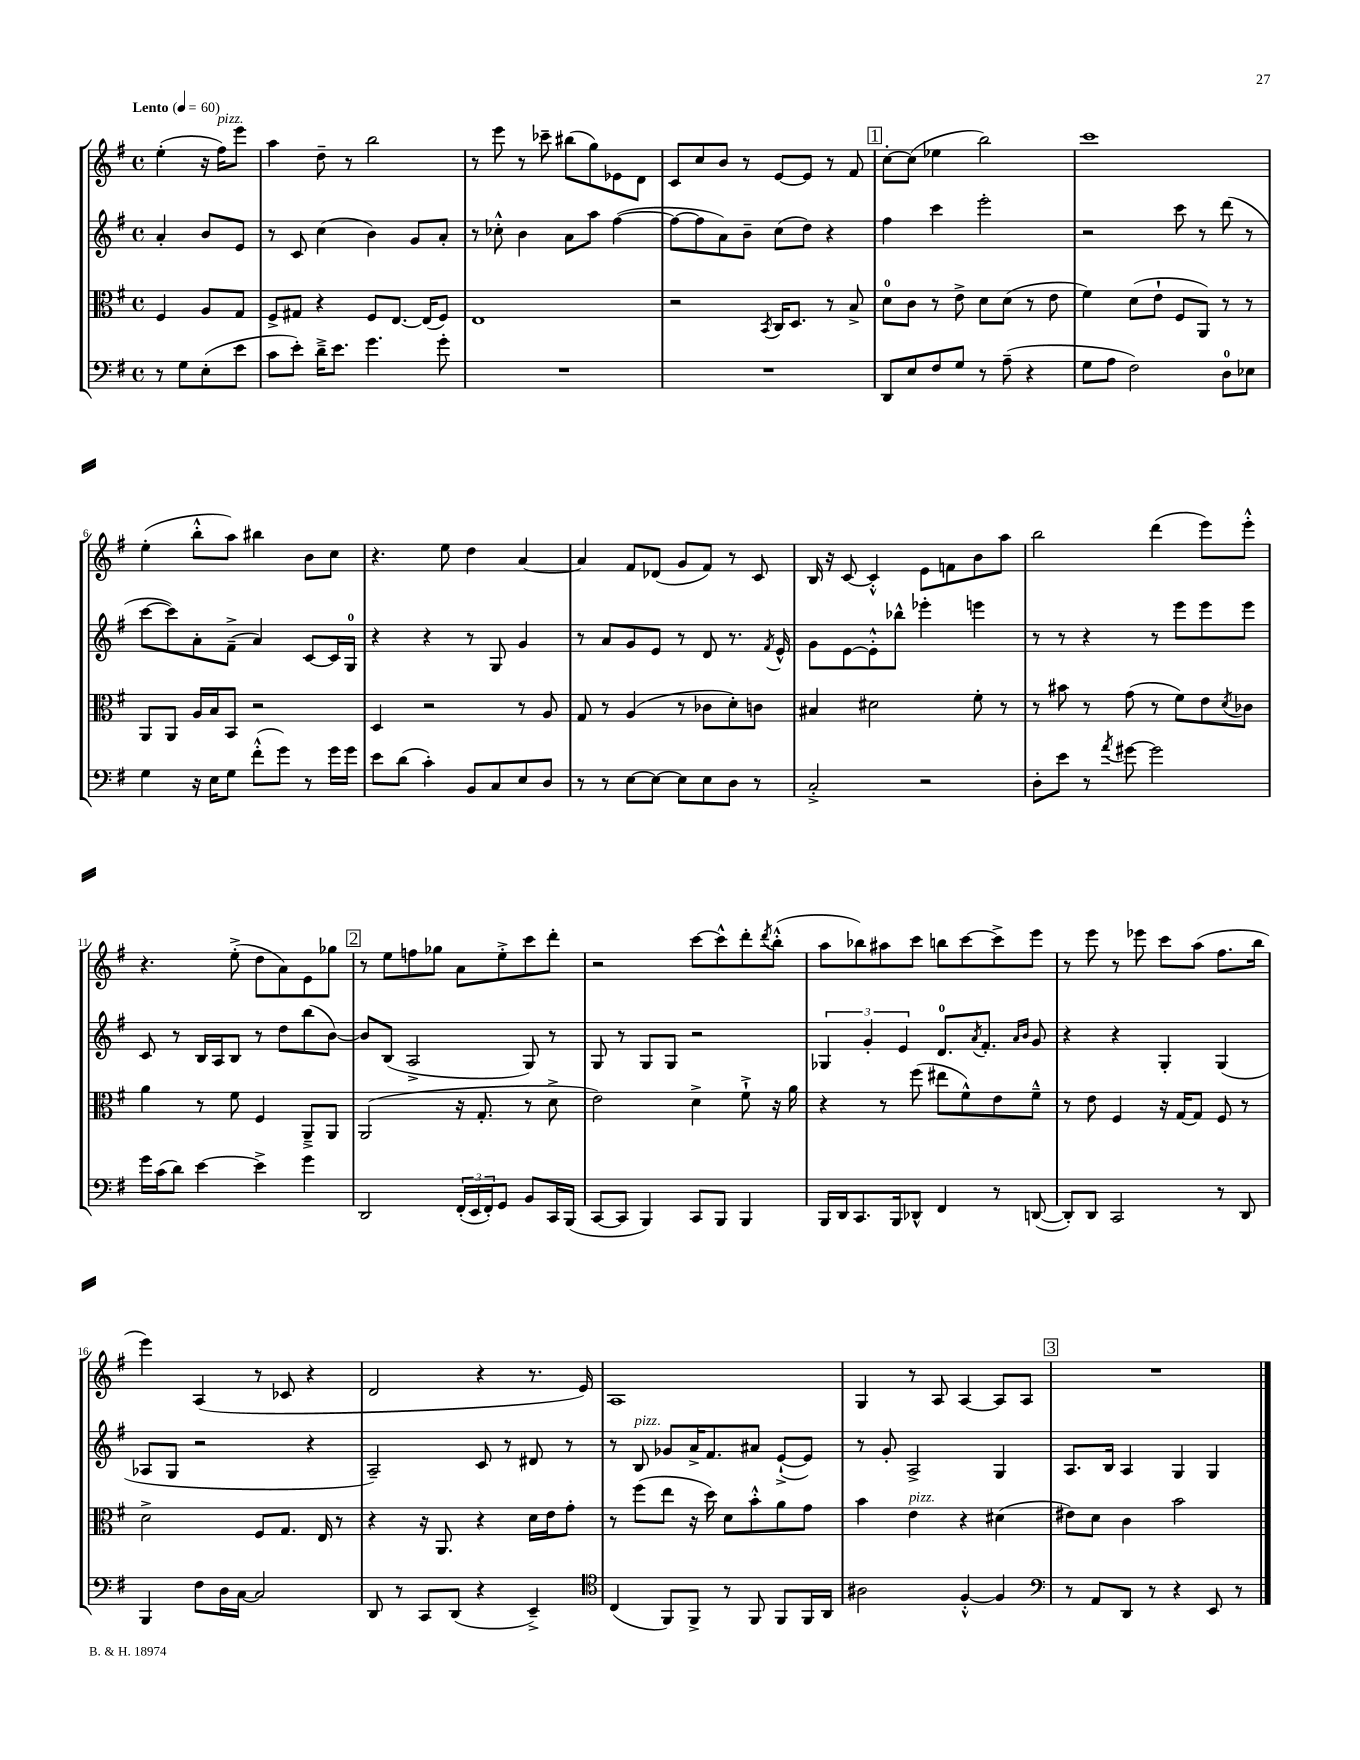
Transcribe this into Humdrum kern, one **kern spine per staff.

**kern	**kern	**kern	**kern
*part4	*part3	*part2	*part1
*staff4	*staff3	*staff2	*staff1
*clefF4	*clefC3	*clefG2	*clefG2
*k[f#]	*k[f#]	*k[f#]	*k[f#]
*M4/4	*M4/4	*M4/4	*M4/4
*met(c)	*met(c)	*met(c)	*met(c)
*MM60	*MM60	*MM60	*MM60
=	=	=	=
!	!	!	!LO:TX:a:B:t=Lento
8r	4F#/	4a'/	(4ee'\
8G\L	.	.	.
(8E'\	8A/L	8b/L	16r
!	!	!	!LO:TX:a:i:t=pizz.
.	.	.	16ff#\KL)
8e\J	8G/J	8e/J	8eee\J
=1	=1	=1	=1
8c\L	8F#^/L	8r	4aa\
8e'\J)	8G#X/J	8c/	.
16d~^\KL	4r	(4cc\	8dd~\
8.e\J	.	.	.
.	.	.	8r
4.g\	8F#/L	4b\)	2bb\
.	[8.E/J	.	.
.	.	8g/L	.
.	(16E/KL]	.	.
8g'\	8F#/J)	8a'/J	.
=2	=2	=2	=2
1r	1E	8r	8r
.	.	8cc-X'^^\	8eee\
.	.	4b\	8r
.	.	.	8ccc-X~\
.	.	8a\L	(8bb#X\L
.	.	8aa\J	8gg\)
.	.	([4ff#\	8e-X\
.	.	.	8d\J
=3	=3	=3	=3
1r	2r	8ff#\L_	8c/L
.	.	8ff#\]	8cc/
.	.	8a\)	8b/J
.	.	8b~\J	8r
.	8qBB/	.	.
.	16C/KL	(8cc\L	[8e/L
.	8.D/J	.	.
.	.	8dd\J)	8e/J]
.	8r	4r	8r
.	8B^/	.	8f#/
!!LO:REH:place=s1:t=1
=4	=4	=4	=4
8DD/L	8d\L	4ff#\	[8cc'\L
8E/	8c\J	.	(8cc\J]
8F#/	8r	4ccc\	4ee-X\
8G/J	8e^\	.	.
8r	8d\L	2eee'\	2bb\)
(8A~\	(8d\J	.	.
4r	8r	.	.
.	8e\	.	.
=5	=5	=5	=5
8G\L	4f#\)	2r	1ccc
8A\J	.	.	.
2F#\)	(8d\L	.	.
.	8e`\J	.	.
.	8F#/L	8ccc\	.
.	8AA/J)	8r	.
8D\L	8r	(8ddd\	.
8E-X\J	8r	8r	.
!!LO:LB:g=z
=6	=6	=6	=6
4G\	8AA/L	[8ccc\L	(4ee'\
.	8AA/J	8ccc\])	.
16r	16A/LL	8a'\	8bb'^^\L
16E\KL	16B/J	.	.
8G\J	8BB/J	(8f#~^\J	8aa\J)
(8f#'^^\L	2r	4a/)	4bb#X\
8g\J)	.	.	.
8r	.	[8c/L	8b\L
16g\LL	.	16c/L]	8cc\J
16g\JJ	.	16G/JJ	.
=7	=7	=7	=7
8e\L	4D/	4r	4.r
(8d\J	.	.	.
4c'\)	2r	4r	.
.	.	.	8ee\
8BB/L	.	8r	4dd\
8C/	.	8G/	.
8E/	8r	4g/	[4a/
8D/J	8A/	.	.
=8	=8	=8	=8
8r	8G/	8r	4a/]
8r	8r	8a/L	.
[8E\L	(4A/	8g/	8f#/L
8E\J_	.	8e/J	(8d-X/J
8E\L]	8r	8r	8g/L
8E\	8c-X\L	8d/	8f#/J)
8D\J	8d'\)	8.r	8r
8r	8cn\J	.	8c/
.	.	8qf#/	.
.	.	16e^^/	.
=9	=9	=9	=9
2C'^/	4B#X/	8g\L	16B/
.	.	.	16r
.	.	[8e\	[8c/
.	2d#X\	8e'^^\]	4c'^^/]
.	.	8bb-X^^\J	.
2r	.	4eee-X'\	8e\L
.	.	.	8fn\
.	8f#'\	4eeen\	8b\
.	8r	.	8aa\J
=10	=10	=10	=10
8D'\L	8r	8r	2bb\
8e\J	8b#X\	8r	.
8r	8r	4r	.
8qa/	.	.	.
[8g#X\	(8g\	.	.
2g#\]	8r	8r	(4ddd\
.	8f#\L)	8eee\L	.
.	8e\	8eee\	8eee\L)
.	8qd/	.	.
.	8c-X\J	8eee\J	8eee'^^\J
!!LO:LB:g=z
=11	=11	=11	=11
16g\LL	4a\	8c/	4.r
(16c\J	.	.	.
8d\J)	.	8r	.
[4e\	8r	16B/LL	.
.	.	16A/J	.
.	8f#\	8B/J	(8ee'^\
4e^\]	4F#/	8r	8dd\L
.	.	8dd\L	8a\)
4g\	8AA~^/L	(8bb\	8e\
.	8AA/J	[8b\J)	8gg-X\J
!!LO:REH:place=s1:t=2
=12	=12	=12	=12
2DD/	(2AA/	8b/L]	8r
.	.	(8B/J	8ee\L
.	.	2A^/	8ffn\
.	.	.	8gg-X\J
(24FF#'/LL	16r	.	8a\L
24EE/	.	.	.
.	8.G'/	.	.
24FF#'/J)	.	.	.
8GG/J	.	.	8ee'^\
8BB/L	8r	8G/)	8ccc\
16CC/L	8d^\	8r	8ddd'\J
(16BBB/JJ	.	.	.
=13	=13	=13	=13
[8CC/L	2e\)	8G/	2r
8CC/J]	.	8r	.
4BBB/)	.	8G/L	.
.	.	8G/J	.
8CC/L	4d^\	2r	[8ccc\L
8BBB/J	.	.	8ccc^^\]
4BBB/	8f#`^\	.	8ddd'\
.	.	.	8qddd/
.	16r	.	(8bb'^^\J
.	16a\	.	.
=14	=14	=14	=14
16BBB/LL	4r	6G-X/	8aa\L
16DD/J	.	.	.
8.CC/	.	.	8bb-X\)
.	.	6g'/	.
.	8r	.	8aa#X\
16BBB/k	.	.	.
.	.	6e/	.
8DD-X^^/J	(8ff#\	.	8ccc\J
4FF#/	8ee#X\L	8.d/L	8bbn\L
.	8f#^^\)	.	[8ccc\
.	.	8qa/	.
.	.	8.f#'/J	.
8r	8e\	.	8ccc^\]
.	.	16qqa/LL	.
.	.	16qqb/JJ	.
([8DDn/	8f#~^^\J	8g/	8eee\J
=15	=15	=15	=15
8DD'/L])	8r	4r	8r
8DD/J	8e\	.	8eee\
2CC/	4F#/	4r	8r
.	.	.	8eee-X\
.	16r	4G'/	8ccc\L
.	[16G/KL	.	.
.	8G/J]	.	(8aa\J
8r	8F#/	(4G/	8.ff#\L
8DD/	8r	.	.
.	.	.	16bb\Jk
!!LO:LB:g=z
=16	=16	=16	=16
4BBB/	2d^\	8A-X/L	4eee\)
.	.	8G/J	.
8F#\L	.	2r	(4A/
16D\L	.	.	.
[16C\JJ	.	.	.
2C/]	8F#/L	.	8r
.	8.G/J	.	8c-X/
.	.	4r	4r
.	16E/	.	.
.	8r	.	.
=17	=17	=17	=17
8DD/	4r	2A~/)	2d/
8r	.	.	.
8CC/L	16r	.	.
.	8.AA/	.	.
(8DD/J	.	.	.
4r	4r	8c/	4r
.	.	8r	.
4EE~^/)	16d\LL	8d#X/	8.r
.	16e\J	.	.
.	8g'\J	8r	.
.	.	.	16e/)
=18	=18	=18	=18
*clefC4	*	*	*
(4C/	8r	8r	1A
!	!	!LO:TX:a:i:t=pizz.	!
.	(8ff#\L	8B/	.
8FF#/L)	8ee\J	8g-X/L	.
8FF#^/J	16r	16a^/K	.
.	16dd\)	8.f#/	.
8r	8d\L	.	.
8FF#/	8b'^^\	8a#X/J	.
8FF#/L	8a\	([8e`^/L	.
16FF#/L	8g\J	8e/J])	.
16AA/JJ	.	.	.
=19	=19	=19	=19
2A#X\	4b\	8r	4G/
.	.	8g'/	.
!	!LO:TX:a:i:t=pizz.	!	!
.	4e\	2A^/	8r
.	.	.	8A/
[4F#'^^/	4r	.	[4A/
4F#/]	(4d#X\	4G/	8A/L]
.	.	.	8A/J
!!LO:REH:place=s1:t=3
=20	=20	=20	=20
*clefF4	*	*	*
8r	8e#X\L)	8.A/L	1r
8AA/L	8d\J	.	.
.	.	16B/Jk	.
8DD/J	4c\	4A/	.
8r	.	.	.
4r	2b\	4G/	.
8EE/	.	4G/	.
8r	.	.	.
==	==	==	==
*-	*-	*-	*-
